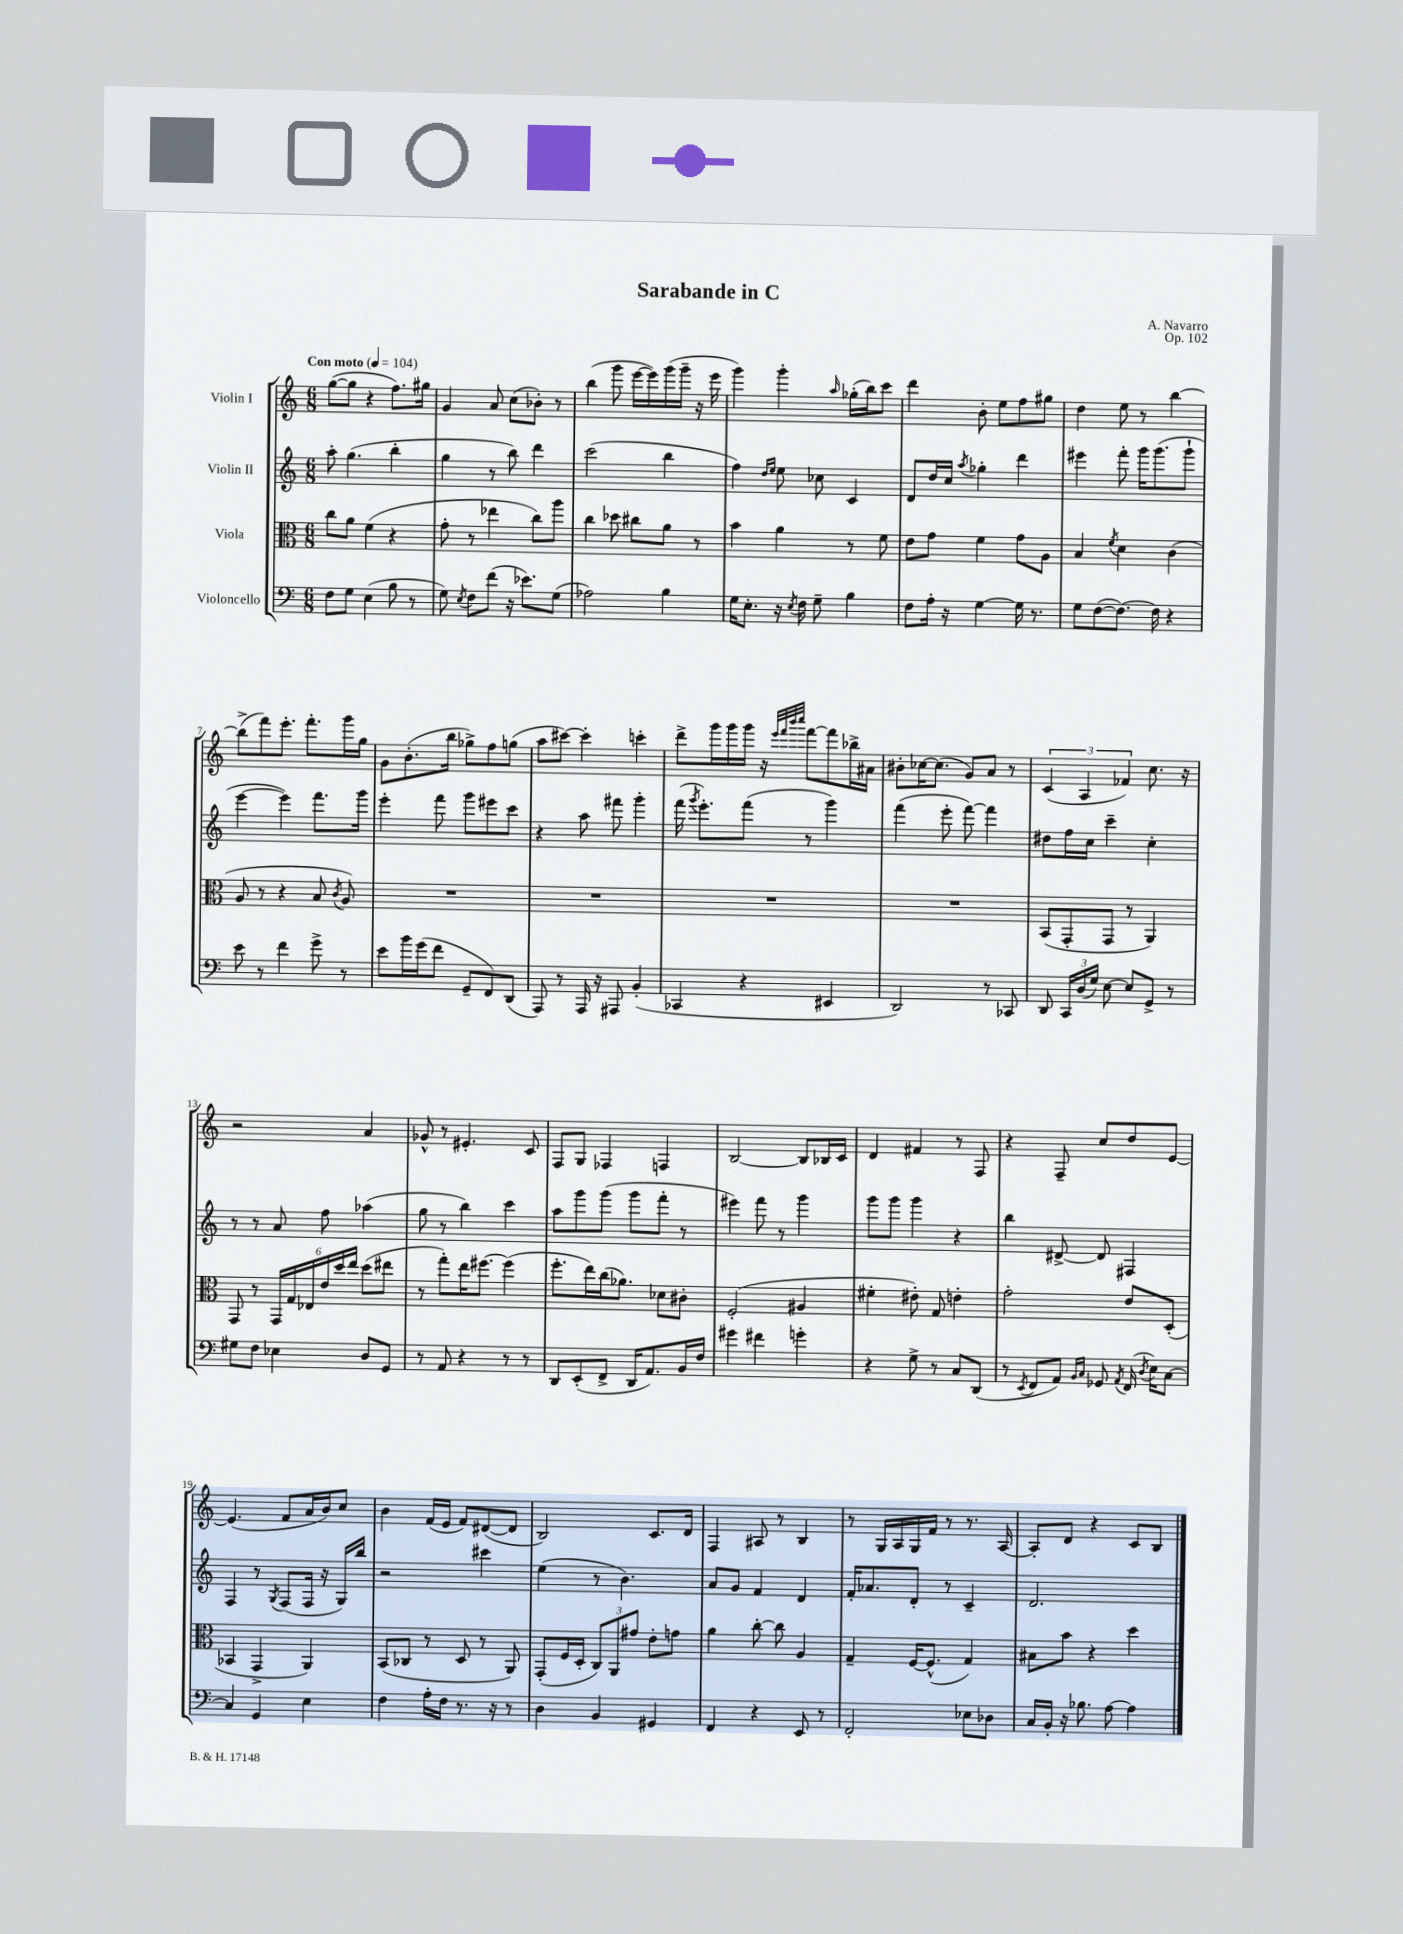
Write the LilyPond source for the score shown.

\header { title = "Sarabande in C" composer = "A. Navarro" opus = "Op. 102" }
<<
\new StaffGroup <<
\new Staff = "s0" \with { instrumentName = "Violin I" } {
    \clef treble \key c \major \numericTimeSignature \time 6/8 \tempo "Con moto" 4 = 104
    \autoBeamOff g''8[~( g''8] r4 f''8.[) gis''16] |
    g'4 a'8 c''8[( bes'8]-.) r8 |
    b''4( g'''8 e'''16[~ e'''16) g'''16( g'''16]-- r16 e'''16 |
    g'''4) g'''4-. \grace { a''16 } ges''16[-.( b''16) c'''8] |
    d'''4 b'8-. e''8[ f''8 gis''8] |
    d''4 e''8 r8 b''4~ |
    b''8[->( f'''8) e'''8.]-. f'''8.[-. g'''16 g''16] |
    g'8[ b'8.-.( b''16] ges''8[->) f''8 g''8]( |
    a''8[ cis'''8]~) cis'''4-. c'''4-. |
    d'''8[-> g'''16 g'''16 g'''16] r16 \grace { e'''32[ f'''32 b'''32 c''''32] } f'''8[~ f'''8 bes''16-> ais'16] |
    bis'8[-. ces''16~ ces''8.]( g'8[) a'8] r8 |
    \tuplet 3/2 { c'4( a4 fes'4) } c''8. r16 |
    r2 a'4 |
    ges'8-^ r8 eis'4.-. c'8 |
    f8[ g8] fes4 f4 |
    b2~ b8[ bes16 c'16] |
    d'4 fis'4 r8 f8 |
    r4 f8-- c''8[ d''8 e'8]~ |
    e'4.( f'8[ a'16 b'16) c''8] |
    b'4 f'16[( e'16] f'8[) dis'8~( dis'8] |
    b2) c'8.[ d'16] |
    f4 ais8 r8 b4 |
    r8 g16[ a16 g16 f'16] r8 r8. a16~ |
    a8[-. d'8] r4 c'8[ b8] \bar "|." |
}
\new Staff = "s1" \with { instrumentName = "Violin II" } {
    \clef treble \key c \major \numericTimeSignature \time 6/8
    \autoBeamOff a''8-. g''4.( b''4-. |
    g''4 r8 b''8) d'''4 |
    c'''2( b''4 |
    f''4) \grace { d''16[ e''16] } e''8 ces''8 c'4 |
    d'8[ d''16 c''16] \acciaccatura { a''8 } ges''4-. d'''4 |
    eis'''4 f'''8-. g'''16[ g'''8.( g'''8]-! |
    e'''4~ e'''4) f'''8.[ g'''16] |
    e'''4-. f'''8 g'''8[ eis'''8 c'''8] |
    r4 a''8 fis'''8 g'''4-. |
    f'''16( \acciaccatura { g'''8 } e'''8.[-.) f'''8]( r8 g'''4) |
    f'''4( e'''8-. f'''8~) f'''4 |
    dis''8[ f''16 c''16] c'''4-- c''4-. |
    r8 r8 a'8 f''8 aes''4( |
    g''8 r8 b''4) c'''4 |
    a''8[ g'''8 g'''8]( g'''8[ f'''8]-. r8 |
    eis'''4) f'''8 r8 g'''4 |
    g'''8[ g'''8] g'''4 r4 |
    b''4 dis'8~-> dis'8 fis4 |
    f4 r8 \acciaccatura { g8 } f8[( f16] r16 g16[) b''16] |
    r2 cis'''4 |
    e''4( r8 b'4.) |
    a'8[ g'8] f'4 d'4 |
    f'16[-. aes'8. d'8]-. r8 c'4-- |
    d'2. \bar "|." |
}
\new Staff = "s2" \with { instrumentName = "Viola" } {
    \clef alto \key c \major \numericTimeSignature \time 6/8
    \autoBeamOff c''8[ a'8] f'4( r4 |
    g'8-. r8 ees''4 c''8[) a''8] |
    c''4 des''8 cis''8[ a'8] r8 |
    b'4 a'4 r8 f'8 |
    e'8[ g'8] f'4 g'8[ a8] |
    b4 \acciaccatura { f'8 } d'4 c'4( |
    a8 r8 r4 b8 \acciaccatura { c'8 } a8) |
    R2. |
    R2. |
    R2. |
    R2. |
    b,8[( g,8-. g,8] r8 a,4) |
    g,8 r8 \tuplet 6/4 { g,16[ g16 ees16 e'16 d''16 e''16] } d''8[( eis''8] |
    r8 g''8[-.) e''16 fis''8.]~ fis''4( |
    f''8.[-. e''16) c''16( aes'8.]) des'8[ cis'8]-. |
    f2-.( ais4 |
    fis'4-. eis'8-.) g8 e'4-. |
    g'2-. e'8[ d8]-.( |
    bes,4 g,4-> a,4) |
    b,8[( ces8] r8 d8 r8 a,8) |
    g,8[-.( f16 d16]-. \tuplet 3/2 { c8[) a,8 gis'8] } e'8[-. g'8] |
    a'4 c''8~-. c''8 a4 |
    g4-- f16[~ f8.]-^( g4) |
    bis8[ b'8] r4 d''4 \bar "|." |
}
\new Staff = "s3" \with { instrumentName = "Violoncello" } {
    \clef bass \key c \major \numericTimeSignature \time 6/8
    \autoBeamOff f8[ g8] e4( b8 r8 |
    g8) \acciaccatura { e8 } f8[ f'8]( r16 ees'8.[) g8]( |
    aes2) b4 |
    g16[ e8.]-. r16 \acciaccatura { e8 } f16 g8-- b4 |
    f8[ a16]-. r16 g4~ g16 r8. |
    g8[ f8~( f8.]~) f16 r4 |
    e'8 r8 f'4 g'8-> r8 |
    e'8[ b'16 g'16( f'8] g,8[-- f,8) d,8]( |
    a,,8) r8 a,,16 r16 ais,,8 b,4-.( |
    ces,4 r4 eis,4 |
    d,2) r8 ces,8 |
    d,8 \tuplet 3/2 { c,16[ d16( g16]) } e8~ e8[ g,8]-> r8 |
    gis8[ f8] ees4 d8[ g,8] |
    r8 a,8 r4 r8 r8 |
    d,8[ e,8-.( f,8]-> d,16[ a,8.) b,16 f16] |
    gis'4 fis'4 g'4-. |
    r4 g8-> r8 c8[ d,8]( |
    r8 \acciaccatura { e,8 } f,8[ a,8]) \grace { b,16[ c16] } ges,8 \acciaccatura { a,8 } f,16( \acciaccatura { d8 } e16[) c8]~ |
    c4 g,4 e4 |
    f4 a16[-. f16] r8. r16 r8 |
    d4 b,4 gis,4 |
    f,4 r4 e,8 r8 |
    f,2-. ees8[ des8] |
    c16[ b,16]-. r16 bes8. a8~ a4 \bar "|." |
}
>>
>>
